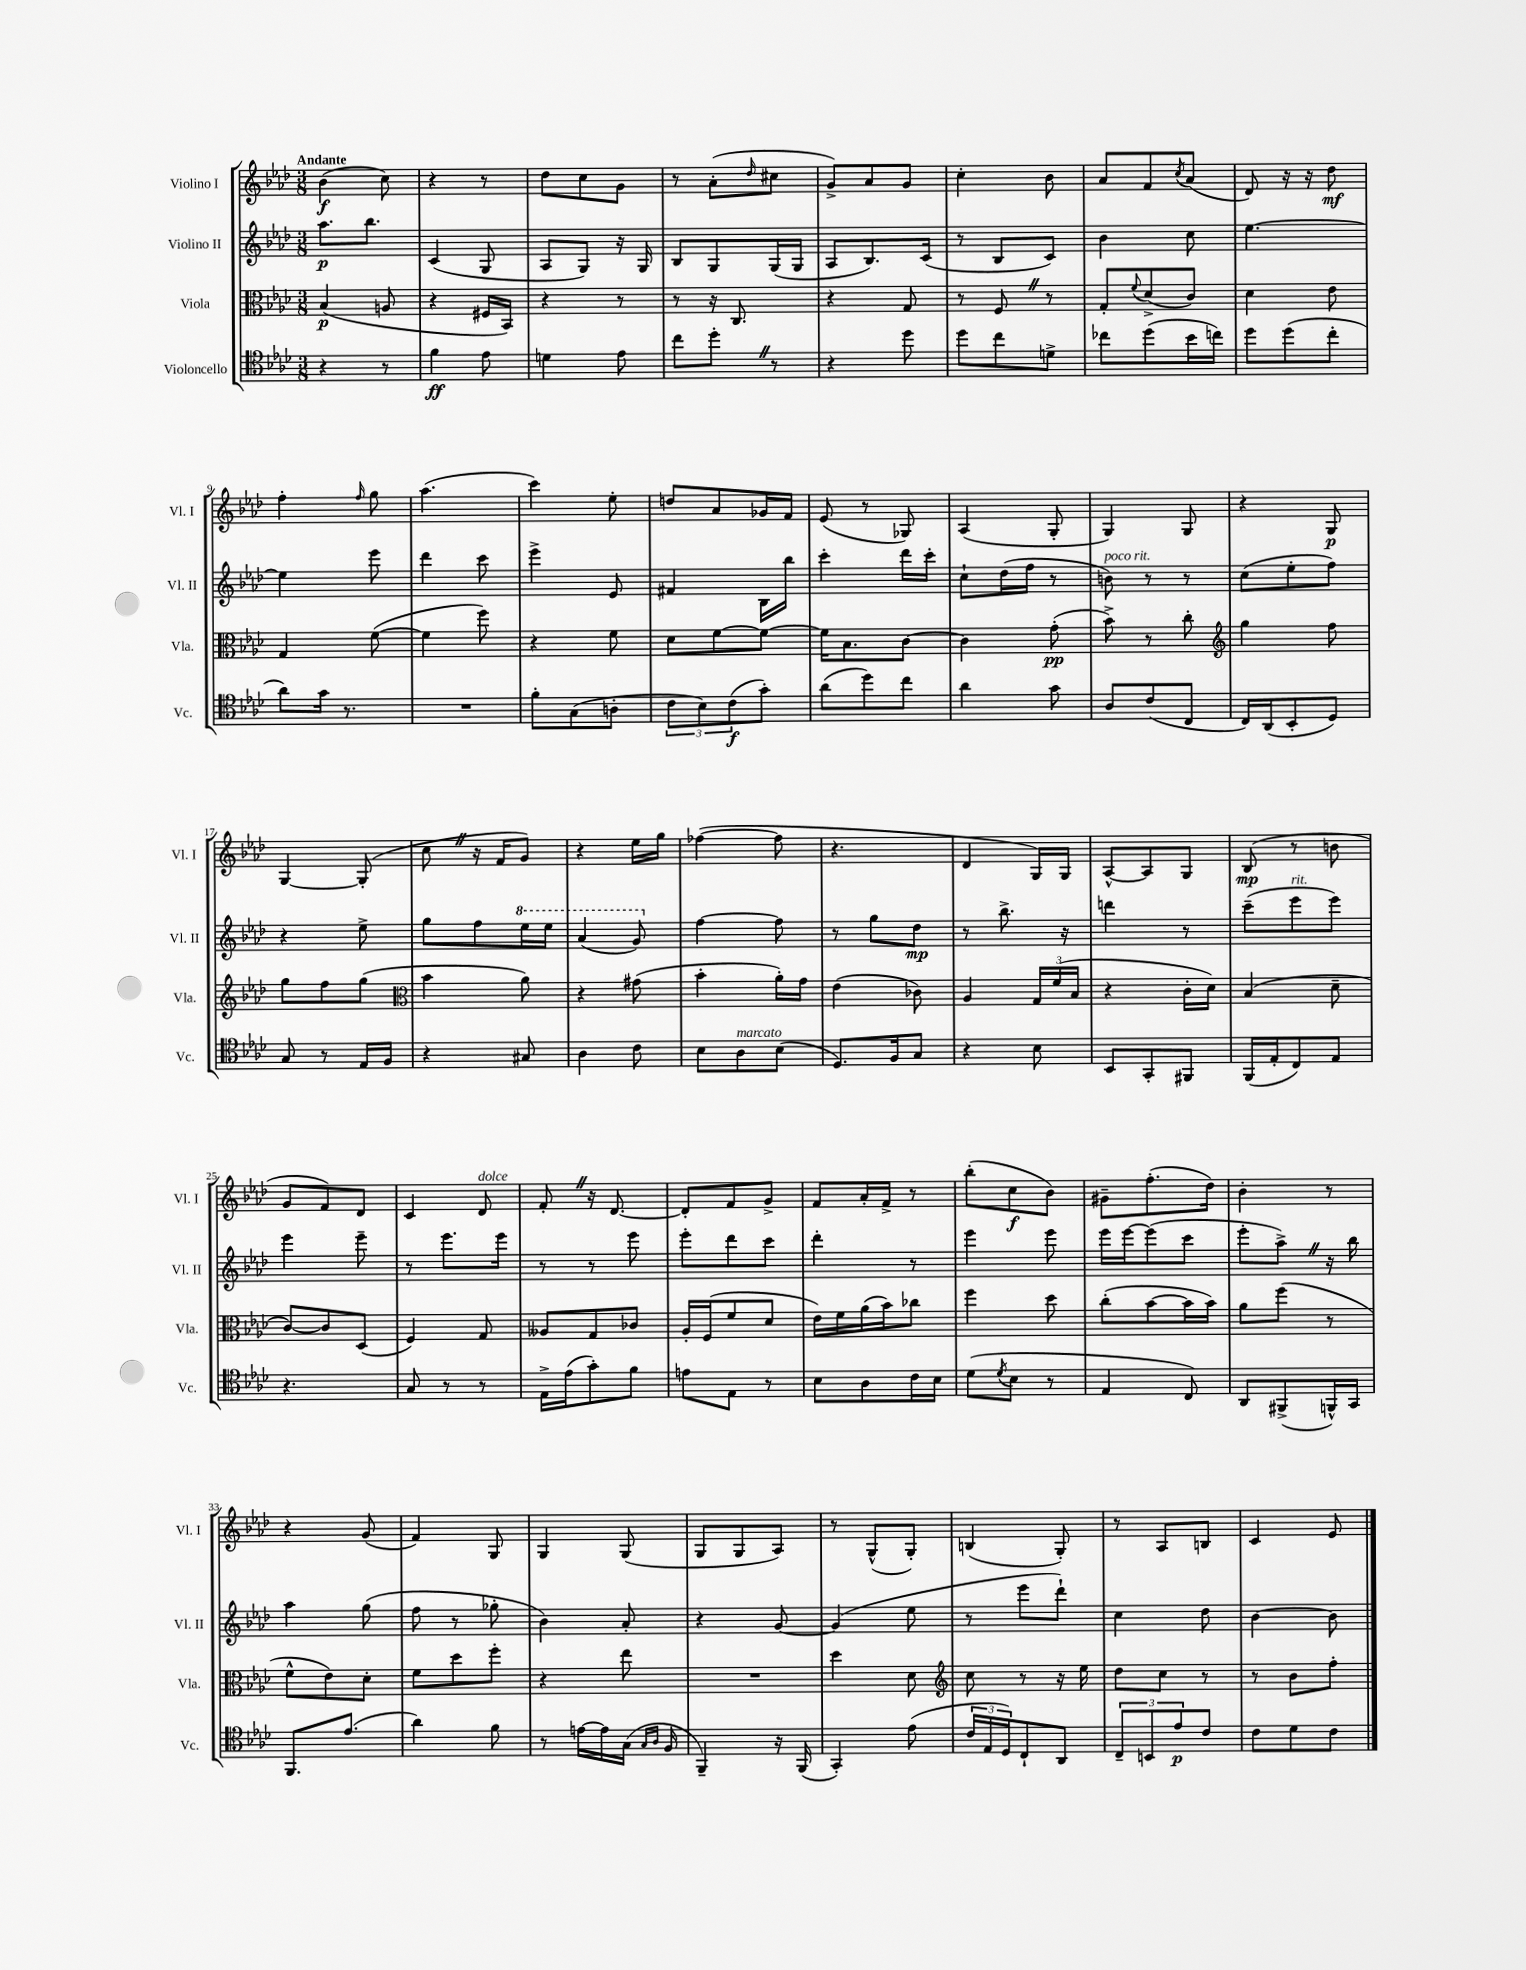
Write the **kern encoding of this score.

**kern	**kern	**kern	**kern
*staff4	*staff3	*staff2	*staff1
*clefC4	*clefC3	*clefG2	*clefG2
*k[b-e-a-d-]	*k[b-e-a-d-]	*k[b-e-a-d-]	*k[b-e-a-d-]
*M3/8	*M3/8	*M3/8	*M3/8
4r	(4B-	8.aa-	(4b-
.	.	8.bb-	.
8r	8A	.	8cc)
=	=	=	=
4f	4r	(4c	4r
8e-	16F#	8G	8r
.	16BB-)	.	.
=	=	=	=
4d	4r	8A-	8dd-
.	.	8G)	8cc
8e-	8r	16r	8g
.	.	16G	.
=	=	=	=
8cc	8r	8B-	8r
8dd-'	16r	8G	(8a-'
.	8.C	.	.
.	.	.	16qqdd-
8r	.	(16G	8cc#
.	.	16G	.
=	=	=	=
4r	4r	8A-	8g^)
.	.	8.B-)	8a-
8dd-	8G	.	8g
.	.	(16c	.
=	=	=	=
8dd-	8r	8r	4cc'
8cc	8F	8B-	.
8d^	8r	8c)	8b-
=	=	=	=
8cc-	8G'	4b-	8a-
.	8qqf	.	.
(8dd-	(8d-^	.	8f
.	.	.	8qcc
16b-	8c)	8cc	(8a-
16cc)	.	.	.
=	=	=	=
8dd-	4d-	[4.ee-	8d-)
(8dd-	.	.	16r
.	.	.	16r
8cc'	8e-	.	8dd-
=	=	=	=
8a-)	4G	4ee-]	4ff'
16g	.	.	.
8.r	.	.	.
.	.	.	16qqff
.	([8f	8eee-	8gg
=	=	=	=
4.r	4f]	4ddd-	(4.aa-
.	8ff)	8ccc	.
=	=	=	=
8f'	4r	4eee-^	4ccc)
(8G	.	.	.
8A'	8f	8e-	8ee-'
=	=	=	=
12c	8d-	4f#	8dd
12B-)	.	.	.
.	[8f	.	8a-
(12c	.	.	.
8g')	8f_	16B-	16g-
.	.	16bb-	16f
=	=	=	=
(8a-	16f]	4ccc'	(8e-
.	8.B-	.	.
8dd-)	.	.	8r
8cc	[8c	16ddd-	8G-)
.	.	16ccc'	.
=	=	=	=
4a-	4c]	8cc`	(4A-
.	.	(16dd-	.
.	.	16ff	.
8g	(8g'	8r	8G'
=	=	=	=
8A-	8b-^)	8b)	4G)
(8c	8r	8r	.
8C	8cc'	8r	8G
=	=	=	=
*	*clefG2	*	*
16C)	4gg	(8cc	4r
(16AA-	.	.	.
8BB-'	.	8ee-'	.
8D-)	8ff	8ff)	8G
=	=	=	=
8G	8gg	4r	[4G
8r	8ff	.	.
16E-	(8gg	8ee-^	(8G']
16F	.	.	.
=	=	=	=
*	*clefC3	*	*
4r	4b-	8gg	8cc
.	.	8ff	16r
.	.	.	16f
8G#	8a-)	16eee-	8g)
.	.	16eee-	.
=	=	=	=
4A-	4r	(4aa-	4r
8c	(8g#	8gg)	16ee-
.	.	.	16gg
=	=	=	=
8B-	4b-'	[4ff	([4ff-
8A-	.	.	.
(8B-	16a-')	8ff]	8ff-]
.	16g	.	.
=	=	=	=
8.D-)	(4e-	8r	4.r
.	.	8gg	.
16F	.	.	.
8G	8c-)	8dd-	.
=	=	=	=
4r	4A-	8r	4d-
.	.	8.bb-^	.
8B-	24G	.	16G)
.	(24f	.	.
.	.	16r	16G
.	24B-	.	.
=	=	=	=
8BB-	4r	4ddd	[8A-^^
8GG'	.	.	8A-]
8FF#	16c'	8r	8G
.	16d-)	.	.
=	=	=	=
(16FF	(4B-	(8ccc~	(8B-
16E-'	.	.	.
8C)	.	8eee-	8r
8E-	8d-~	8eee-)	8b
=	=	=	=
4.r	[8c)	4eee-	8g
.	8c]	.	8f)
.	(8D-	8eee-~	8d-
=	=	=	=
8G	4F)	8r	4c
8r	.	8.eee-	.
8r	8G	.	8d-
.	.	16eee-	.
=	=	=	=
16E-^	8A--	8r	8f'
(16e-	.	.	.
8g')	8G	8r	16r
.	.	.	[8.d-
8f	8c-	8eee-	.
=	=	=	=
8e	16A-'	8eee-'	8d-']
.	(16F	.	.
8E-	8f	8ddd-	8f
8r	8d-	8ccc	8g^
=	=	=	=
8B-	16e-)	4ddd-'	8f
.	16f	.	.
8A-	(16a-	.	16a-'
.	16b-)	.	16f^
16c	8cc-	8r	8r
16B-	.	.	.
=	=	=	=
(8d-	4ff	4eee-	(8bb-'
8qd-	.	.	.
8B-	.	.	8cc
8r	8dd-	8eee-	8b-)
=	=	=	=
4E-	(8cc'	16eee-	8g#~
.	.	[16eee-	.
.	[8b-	(8eee-]	(8.ff'
8C)	16b-]	8ccc	.
.	16b-)	.	16dd-)
=	=	=	=
8AA-	8a-	8eee-'	4b-'
(8FF#^	(8ff	8aa-^)	.
16FF^^)	8r	16r	8r
16GG	.	16bb-	.
=	=	=	=
8.FF	8f^^	4aa-	4r
.	8e-)	.	.
(8.e-	.	.	.
.	8d-'	(8gg	(8g
=	=	=	=
4a-)	8f	8ff	4f)
.	8dd-	8r	.
8f	8ff'	8gg-'	8G
=	=	=	=
8r	4r	4b-)	4G
[16e	.	.	.
16e]	.	.	.
(16G	8ee-	8a-'	(8G
16qqG	.	.	.
16qqA-	.	.	.
16F	.	.	.
=	=	=	=
4FF~)	4.r	4r	8G
.	.	.	8G
16r	.	[8g	8A-)
(16FF	.	.	.
=	=	=	=
4GG')	4dd-	(4g]	8r
.	.	.	(8G^^
(8e-	8d-	8ee-	8G')
=	=	=	=
*	*clefG2	*	*
24c	8cc	8r	(4B
24E-	.	.	.
24D-)	.	.	.
8C`	8r	8eee-	.
8AA-	16r	8ddd-`)	8G')
.	16ee-	.	.
=	=	=	=
12C~	8dd-	4cc	8r
12BB	.	.	.
.	8cc	.	8A-
12e-	.	.	.
8c	8r	8dd-	8B
=	=	=	=
8c	8r	[4b-	4c
8d-	8b-	.	.
8c	8ff'	8b-]	8e-
==	==	==	==
*-	*-	*-	*-
